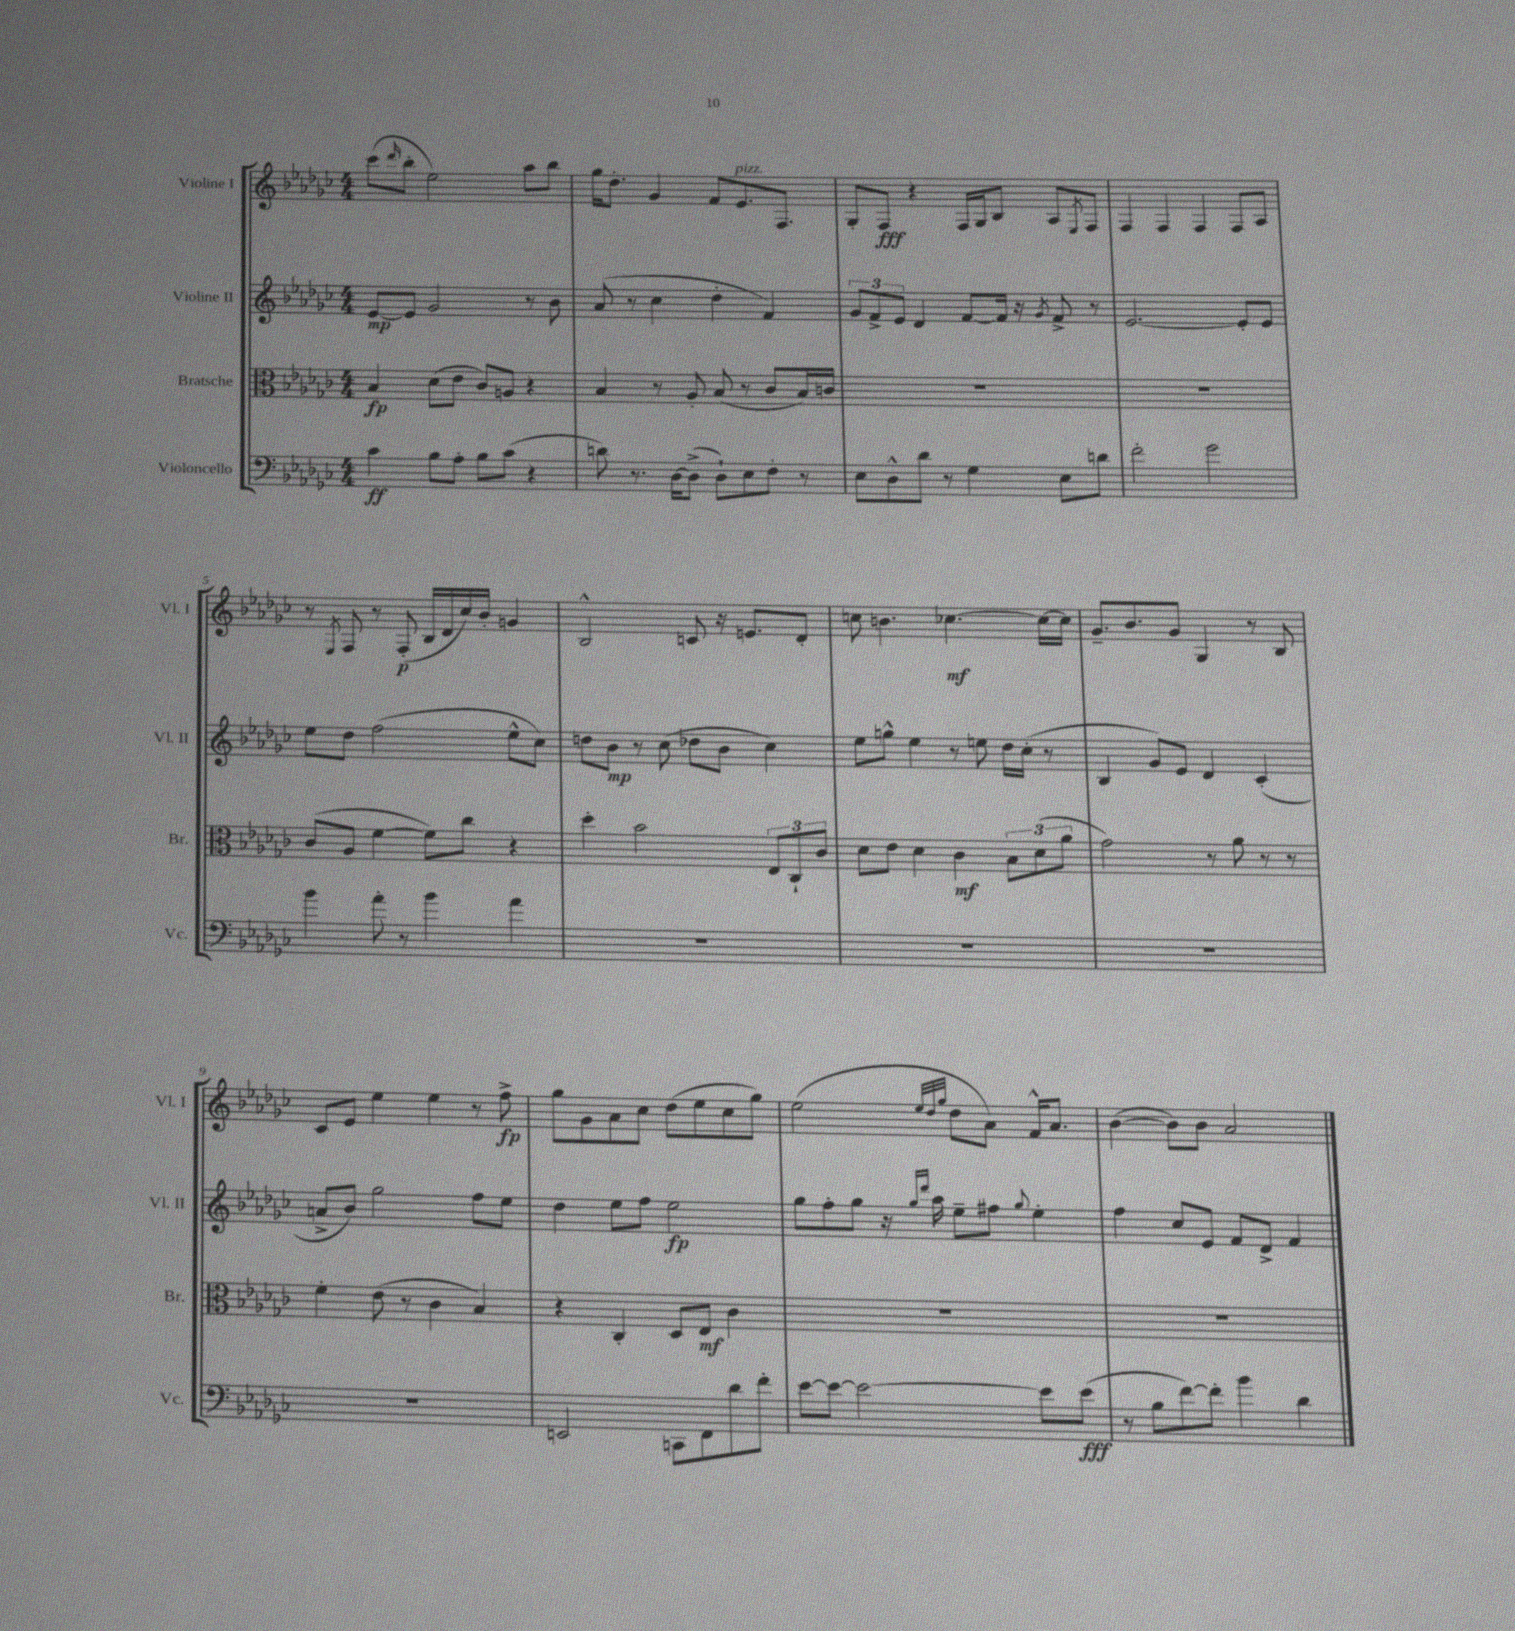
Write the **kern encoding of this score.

**kern	**dynam	**kern	**dynam	**kern	**dynam	**kern	**dynam
*part4	*part4	*part3	*part3	*part2	*part2	*part1	*part1
*staff4	*staff4	*staff3	*staff3	*staff2	*staff2	*staff1	*staff1
*I"Violoncello	*	*I"Bratsche	*	*I"Violine II	*	*I"Violine I	*
*I'Vc.	*	*I'Br.	*	*I'Vl. II	*	*I'Vl. I	*
*clefF4	*	*clefC3	*	*clefG2	*	*clefG2	*
*k[b-e-a-d-g-c-]	*	*k[b-e-a-d-g-c-]	*	*k[b-e-a-d-g-c-]	*	*k[b-e-a-d-g-c-]	*
*M4/4	*	*M4/4	*	*M4/4	*	*M4/4	*
=1	=1	=1	=1	=1	=1	=1	=1
4c-\	ff	4B-/	fp	[8e-/L	mp	(8ccc-\L	.
.	.	.	.	.	.	16qqddd-/	.
.	.	.	.	8e-/J]	.	8bb-'\J	.
8B-\L	.	(8d-\L	.	2g-/	.	2ee-\)	.
8A-'\J	.	8e-\J	.	.	.	.	.
8B-\L	.	8c-/L)	.	.	.	.	.
(8c-\J	.	8An/J	.	.	.	.	.
4r	.	4r	.	8r	.	8aa-\L	.
.	.	.	.	8b-\	.	8bb-\J	.
=2	=2	=2	=2	=2	=2	=2	=2
8dn\)	.	4B-/	.	(8a-/	.	16gg-\KL	.
.	.	.	.	.	.	8.dd-'\J	.
8.r	.	.	.	8r	.	.	.
.	.	8r	.	4cc-\	.	4g-/	.
[16D-\KL	.	.	.	.	.	.	.
(8D-^\J]	.	8A-'/	.	.	.	.	.
8D-`\L)	.	(8B-/	.	4dd-'\	.	8f/L	.
!	!	!	!	!	!	!LO:TX:a:i:t=pizz.	!
8E-\	.	8r	.	.	.	8.e-/	.
8F'\J	.	8c-/L	.	4f/)	.	.	.
.	.	.	.	.	.	8.F/J	.
8r	.	16B-/L)	.	.	.	.	.
.	.	16cn/JJ	.	.	.	.	.
=3	=3	=3	=3	=3	=3	=3	=3
8E-\L	.	1r	.	12g-/L	.	8G-'/L	.
.	.	.	.	12f^/	.	.	.
8D-^^\	.	.	.	.	.	8F/J	fff
.	.	.	.	12e-/J	.	.	.
8d-\J	.	.	.	4d-/	.	4r	.
8r	.	.	.	.	.	.	.
4G-\	.	.	.	[8f/L	.	16F/LL	.
.	.	.	.	.	.	16G-/J	.
.	.	.	.	16f/Jk]	.	8B-/J	.
.	.	.	.	16r	.	.	.
.	.	.	.	8qg-/	.	.	.
8E-\L	.	.	.	8f^/	.	8A-/L	.
.	.	.	.	.	.	8qE-/	.
8dn\J	.	.	.	8r	.	8F/J	.
=4	=4	=4	=4	=4	=4	=4	=4
2f'\	.	1r	.	[2.e-/	.	4F/	.
.	.	.	.	.	.	4F/	.
2g-\	.	.	.	.	.	4F/	.
.	.	.	.	8e-'/L]	.	8F/L	.
.	.	.	.	8e-/J	.	8A-/J	.
!!LO:LB:g=z
=5	=5	=5	=5	=5	=5	=5	=5
4b-\	.	(8c-/L	.	8ee-\L	.	8r	.
.	.	.	.	.	.	8qE-/	.
.	.	8A-/J	.	8dd-\J	.	8F/	.
8a-'\	.	[4f\	.	(2ff\	.	8r	.
8r	.	.	.	.	.	(8F'/	p
4b-\	.	8f\L])	.	.	.	16B-/LL	.
.	.	.	.	.	.	16d-/	.
.	.	8cc-\J	.	.	.	16cc-/)	.
.	.	.	.	.	.	16b-'/JJ	.
4a-\	.	4r	.	8ee-^^\L	.	4gn/	.
.	.	.	.	8cc-\J)	.	.	.
=6	=6	=6	=6	=6	=6	=6	=6
1r	.	4dd-'\	.	8ddn\L	.	2B-^^/	.
.	.	.	.	8b-\J	mp	.	.
.	.	2b-\	.	8r	.	.	.
.	.	.	.	(8cc-\	.	.	.
.	.	.	.	8dd-X\L	.	8cn/	.
.	.	.	.	8b-\J	.	16r	.
.	.	.	.	.	.	8.en/L	.
.	.	12E-/L	.	4cc-\)	.	.	.
.	.	12C-`/	.	.	.	.	.
.	.	.	.	.	.	8d-'/J	.
.	.	12c-/J	.	.	.	.	.
=7	=7	=7	=7	=7	=7	=7	=7
1r	.	8d-\L	.	8ee-\L	.	8ccn\	.
.	.	8e-\J	.	8ggn^^\J	.	4.bn\	.
.	.	4d-\	.	4ee-\	.	.	.
.	.	4c-\	mf	8r	.	[4.cc-X\	mf
.	.	.	.	8een\	.	.	.
.	.	12B-\L	.	16dd-\LL	.	.	.
.	.	.	.	(16cc-'\JJ	.	.	.
.	.	(12d-\	.	.	.	.	.
.	.	.	.	8r	.	16cc-\LL_	.
.	.	12a-\J	.	.	.	.	.
.	.	.	.	.	.	16cc-\JJ]	.
=8	=8	=8	=8	=8	=8	=8	=8
1r	.	2g-\)	.	4B-/	.	8.g-~/L	.
.	.	.	.	.	.	8.b-/	.
.	.	.	.	8g-/L)	.	.	.
.	.	.	.	8e-/J	.	8g-/J	.
.	.	8r	.	4d-/	.	4G-/	.
.	.	8a-\	.	.	.	.	.
.	.	8r	.	(4c-'/	.	8r	.
.	.	8r	.	.	.	8B-/	.
!!LO:LB:g=z
=9	=9	=9	=9	=9	=9	=9	=9
1r	.	4f'\	.	8an^/L	.	8c-/L	.
.	.	.	.	8b-/J)	.	8e-/J	.
.	.	(8e-\	.	2gg-\	.	4ee-\	.
.	.	8r	.	.	.	.	.
.	.	4c-\	.	.	.	4ee-\	.
.	.	4B-/)	.	8ff\L	.	8r	.
.	.	.	.	8ee-\J	.	8ff^\	fp
=10	=10	=10	=10	=10	=10	=10	=10
2EEn/	.	4r	.	4dd-\	.	8gg-\L	.
.	.	.	.	.	.	8g-\	.
.	.	4C-'/	.	8ee-\L	.	8a-\	.
.	.	.	.	8ff\J	.	8cc-\J	.
8CCn\L	.	8D-/L	.	2ee-\	fp	(8dd-\L	.
8FF\	.	8E-/J	mf	.	.	8ee-\	.
8d-\	.	4c-\	.	.	.	8cc-\	.
8f'\J	.	.	.	.	.	8gg-\J)	.
=11	=11	=11	=11	=11	=11	=11	=11
[8e-\L	.	1r	.	8gg-\L	.	(2ee-\	.
8e-\J_	.	.	.	8ff'\	.	.	.
2e-\_	.	.	.	8gg-\J	.	.	.
.	.	.	.	16r	.	.	.
.	.	.	.	16qqgg-/LL	.	.	.
.	.	.	.	16qqddd-/JJ	.	.	.
.	.	.	.	16aa-\	.	.	.
.	.	.	.	.	.	32qqee-/LLL	.
.	.	.	.	.	.	32qqdd-/	.
.	.	.	.	.	.	32qqgg-/JJJ	.
.	.	.	.	8ee-~\L	.	8dd-\L	.
.	.	.	.	8ff#X\J	.	8a-\J)	.
.	.	.	.	8qqgg-/	.	.	.
8e-\L]	.	.	.	4ee-'\	.	16f^^/KL	.
.	.	.	.	.	.	8.a-/J	.
(8e-\J	fff	.	.	.	.	.	.
=12	=12	=12	=12	=12	=12	=12	=12
8r	.	1r	.	4ff\	.	([4b-\	.
8B-\L	.	.	.	.	.	.	.
[8f\)	.	.	.	8cc-/L	.	8b-\L])	.
8f'\J]	.	.	.	8e-/J	.	8b-\J	.
4b-\	.	.	.	8f/L	.	2a-/	.
.	.	.	.	8d-^/J	.	.	.
4d-\	.	.	.	4f/	.	.	.
==	==	==	==	==	==	==	==
*-	*-	*-	*-	*-	*-	*-	*-
